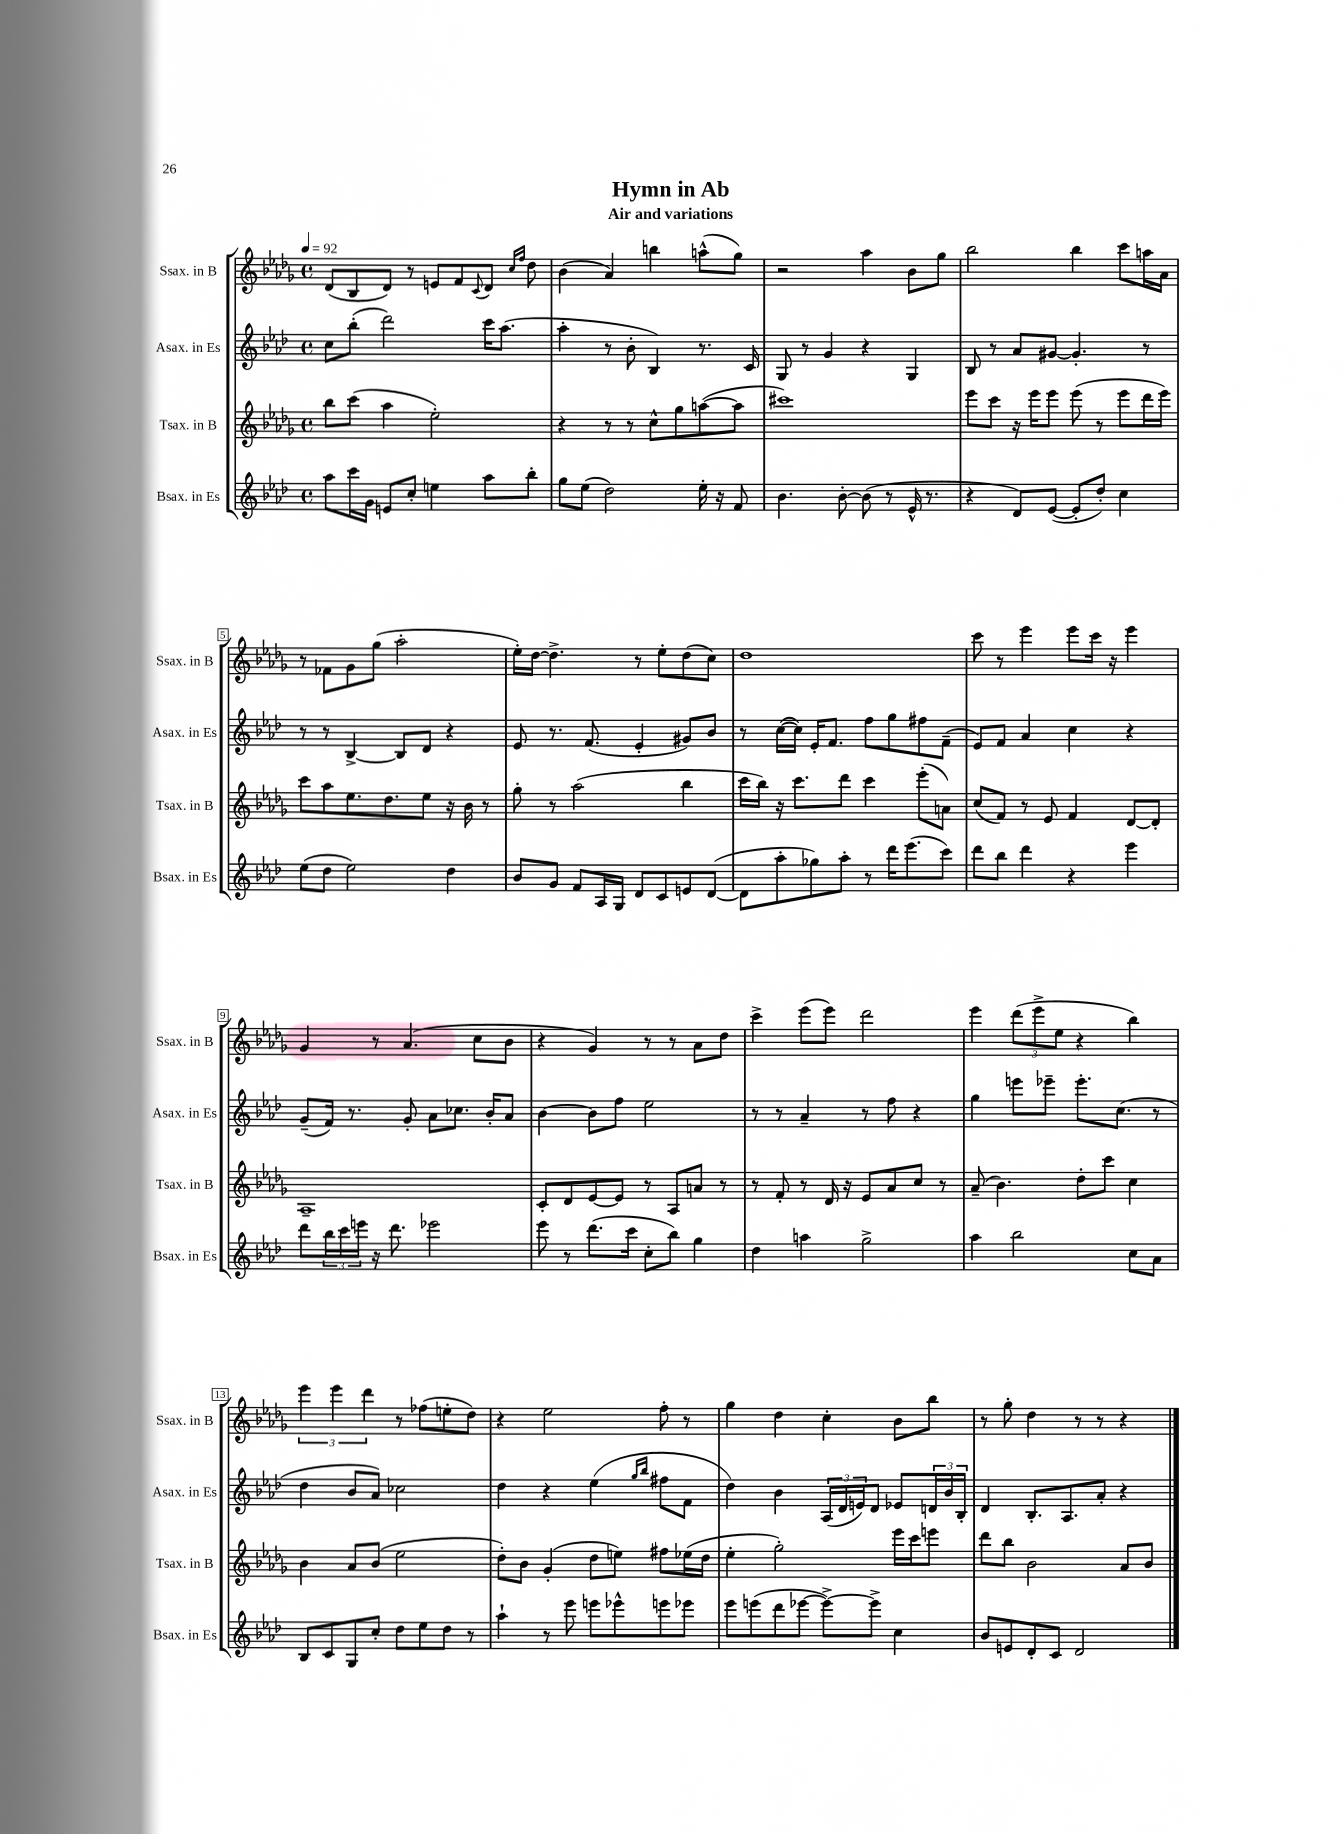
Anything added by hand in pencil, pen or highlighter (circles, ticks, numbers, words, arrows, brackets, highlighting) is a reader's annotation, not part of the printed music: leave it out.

**kern	**kern	**kern	**kern
*staff4	*staff3	*staff2	*staff1
*clefG2	*clefG2	*clefG2	*clefG2
*k[b-e-a-d-]	*k[b-e-a-d-g-]	*k[b-e-a-d-]	*k[b-e-a-d-g-]
*M4/4	*M4/4	*M4/4	*M4/4
*met(c)	*met(c)	*met(c)	*met(c)
*MM92	*MM92	*MM92	*MM92
8aa-	8bb-	8cc	(8d-
16ccc	(8ccc	(8bb-'	8B-
16g	.	.	.
8e	4aa-	2ddd-)	8d-)
8cc'	.	.	8r
4ee	2ee-')	.	8e
.	.	.	8f
.	.	.	8qqc
8aa-	.	16ccc	8d-
.	.	(8.aa-	.
.	.	.	16qqcc
.	.	.	16qqff
8bb-'	.	.	8dd-
=	=	=	=
8gg	4r	4aa-'	(4b-
(8ee-	.	.	.
2dd-)	8r	8r	4a-)
.	8r	8b-'	.
.	8cc^^	4B-)	4bb
.	8gg-	.	.
16ee-'	([8aa	8.r	(8aa^^
16r	.	.	.
8f	8aa]	.	8gg-)
.	.	16c	.
=	=	=	=
4.b-	1ccc#)	8G	2r
.	.	8r	.
.	.	4g	.
[8b-'	.	.	.
(8b-]	.	4r	4aa-
8r	.	.	.
16e-^^	.	4G	8b-
8.r	.	.	.
.	.	.	8gg-
=	=	=	=
4r	8eee-	8B-	2bb-
.	8ccc	8r	.
8d-)	16r	8a-	.
.	16eee-	.	.
([8e-	8eee-	[8g#	.
8e-']	(8eee-	4.g#']	4bb-
8dd-')	8r	.	.
4cc	8eee-	.	8ccc
.	16ddd-	8r	16aa
.	16eee-)	.	16a-
=	=	=	=
(8ee-	8ccc	8r	8r
8dd-	8aa-	8r	8f-
2ee-)	8.ee-	[4B-^	8g-
.	.	.	(8gg-
.	8.dd-	.	.
.	.	8B-]	2aa-'
.	8ee-	8d-	.
4dd-	16r	4r	.
.	16b-	.	.
.	8r	.	.
=	=	=	=
8b-	8gg-'	8e-	16ee-')
.	.	.	[16dd-
8g	8r	8.r	4.dd-^]
8f	(2aa-	.	.
.	.	(8.f	.
16A-	.	.	.
16G	.	.	.
8d-	.	4e-'	8r
8c	.	.	8ee-'
8e	4bb-	8g#)	(8dd-
([8d-	.	8b-	8cc)
=	=	=	=
8d-]	16ccc	8r	1dd-
.	16bb-)	.	.
8aa-'	16r	([16cc	.
.	8.ccc	16cc])	.
8gg-)	.	16e-'	.
.	.	8.f	.
8aa-'	8ddd-	.	.
8r	4ccc	8ff	.
16ddd-	.	8gg	.
(8.eee-	.	.	.
.	(8eee-'	8ff#	.
8ccc)	8a)	(8f~	.
=	=	=	=
8ddd-	(8cc	8e-)	8ccc
8bb-	8f)	8f	8r
4ddd-	8r	4a-	4eee-
.	8e-	.	.
4r	4f	4cc	8eee-
.	.	.	16ccc
.	.	.	16r
4eee-	[8d-	4r	4eee-
.	8d-']	.	.
=	=	=	=
8ddd-	1A-~	(8g~	4g-
24bb-	.	16f)	.
24ccc	.	.	.
.	.	8.r	.
24eee	.	.	.
16r	.	.	8r
8.ddd-	.	.	.
.	.	8g'	(4.a-
2eee-	.	8a-	.
.	.	8.cc-	.
.	.	.	8cc
.	.	16b-'	.
.	.	8a-	8b-
=	=	=	=
8eee-	8c'	[4b-	4r
8r	8d-	.	.
(8.ddd-	[8e-	8b-]	4g-)
.	8e-]	8ff	.
16ccc	.	.	.
8cc'	8r	2ee-	8r
8bb-)	8A-	.	8r
4gg	8a	.	8a-
.	8r	.	8dd-
=	=	=	=
4dd-	8r	8r	4ccc^
.	8f'	8r	.
4aa	8r	4a-~	(8eee-
.	16d-	.	8eee-)
.	16r	.	.
2gg^	8e-	8r	2ddd-
.	8a-	8ff	.
.	8cc	4r	.
.	8r	.	.
=	=	=	=
4aa-	(8a-~	4gg	4eee-
.	4.b-)	.	.
2bb-	.	8eee	(12ddd-
.	.	.	12eee-^
.	.	8eee-~	.
.	.	.	12ee-
.	8dd-'	8.eee-'	4r
.	8ccc	.	.
.	.	(8.cc	.
8cc	4cc	.	4bb-)
8a-	.	8r	.
=	=	=	=
8B-	4b-	4dd-	6eee-
8c	.	.	.
.	.	.	6eee-
8G	8a-	8b-	.
.	.	.	6ddd-
8cc'	(8b-	8a-)	.
8dd-	2ee-	2cc-	8r
8ee-	.	.	(8ff-
8dd-	.	.	8ee'
8r	.	.	8dd-)
=	=	=	=
4aa-`	8dd-')	4dd-	4r
.	8b-	.	.
8r	(4g-'	4r	2ee-
8eee-	.	.	.
8eee	8dd-	(4ee-	.
8eee-^^	8ee)	.	.
.	.	16qqgg	.
.	.	16qqbb-	.
8eee	8ff#	8ff#	8ff'
8eee-	(16ee-	8f	8r
.	16dd-	.	.
=	=	=	=
8eee-	4ee-'	4dd-)	4gg-
(8eee	.	.	.
8ddd-	2gg-')	4b-	4dd-
[8eee-	.	.	.
8eee-^_)	.	(24A-	4cc'
.	.	24d-	.
.	.	24e)	.
8eee-^]	.	8d-	.
4cc	16eee-	8e-	8b-
.	16ccc	.	.
.	8eee	24d	8bb-
.	.	24b-	.
.	.	24B-'	.
=	=	=	=
8b-	8ddd-	4d-	8r
8e	8bb-	.	8gg-'
8d-'	2b-	8.B-'	4dd-
8c	.	.	.
.	.	8.A-	.
2d-	.	.	8r
.	.	8a-'	8r
.	8a-	4r	4r
.	8b-	.	.
==	==	==	==
*-	*-	*-	*-
